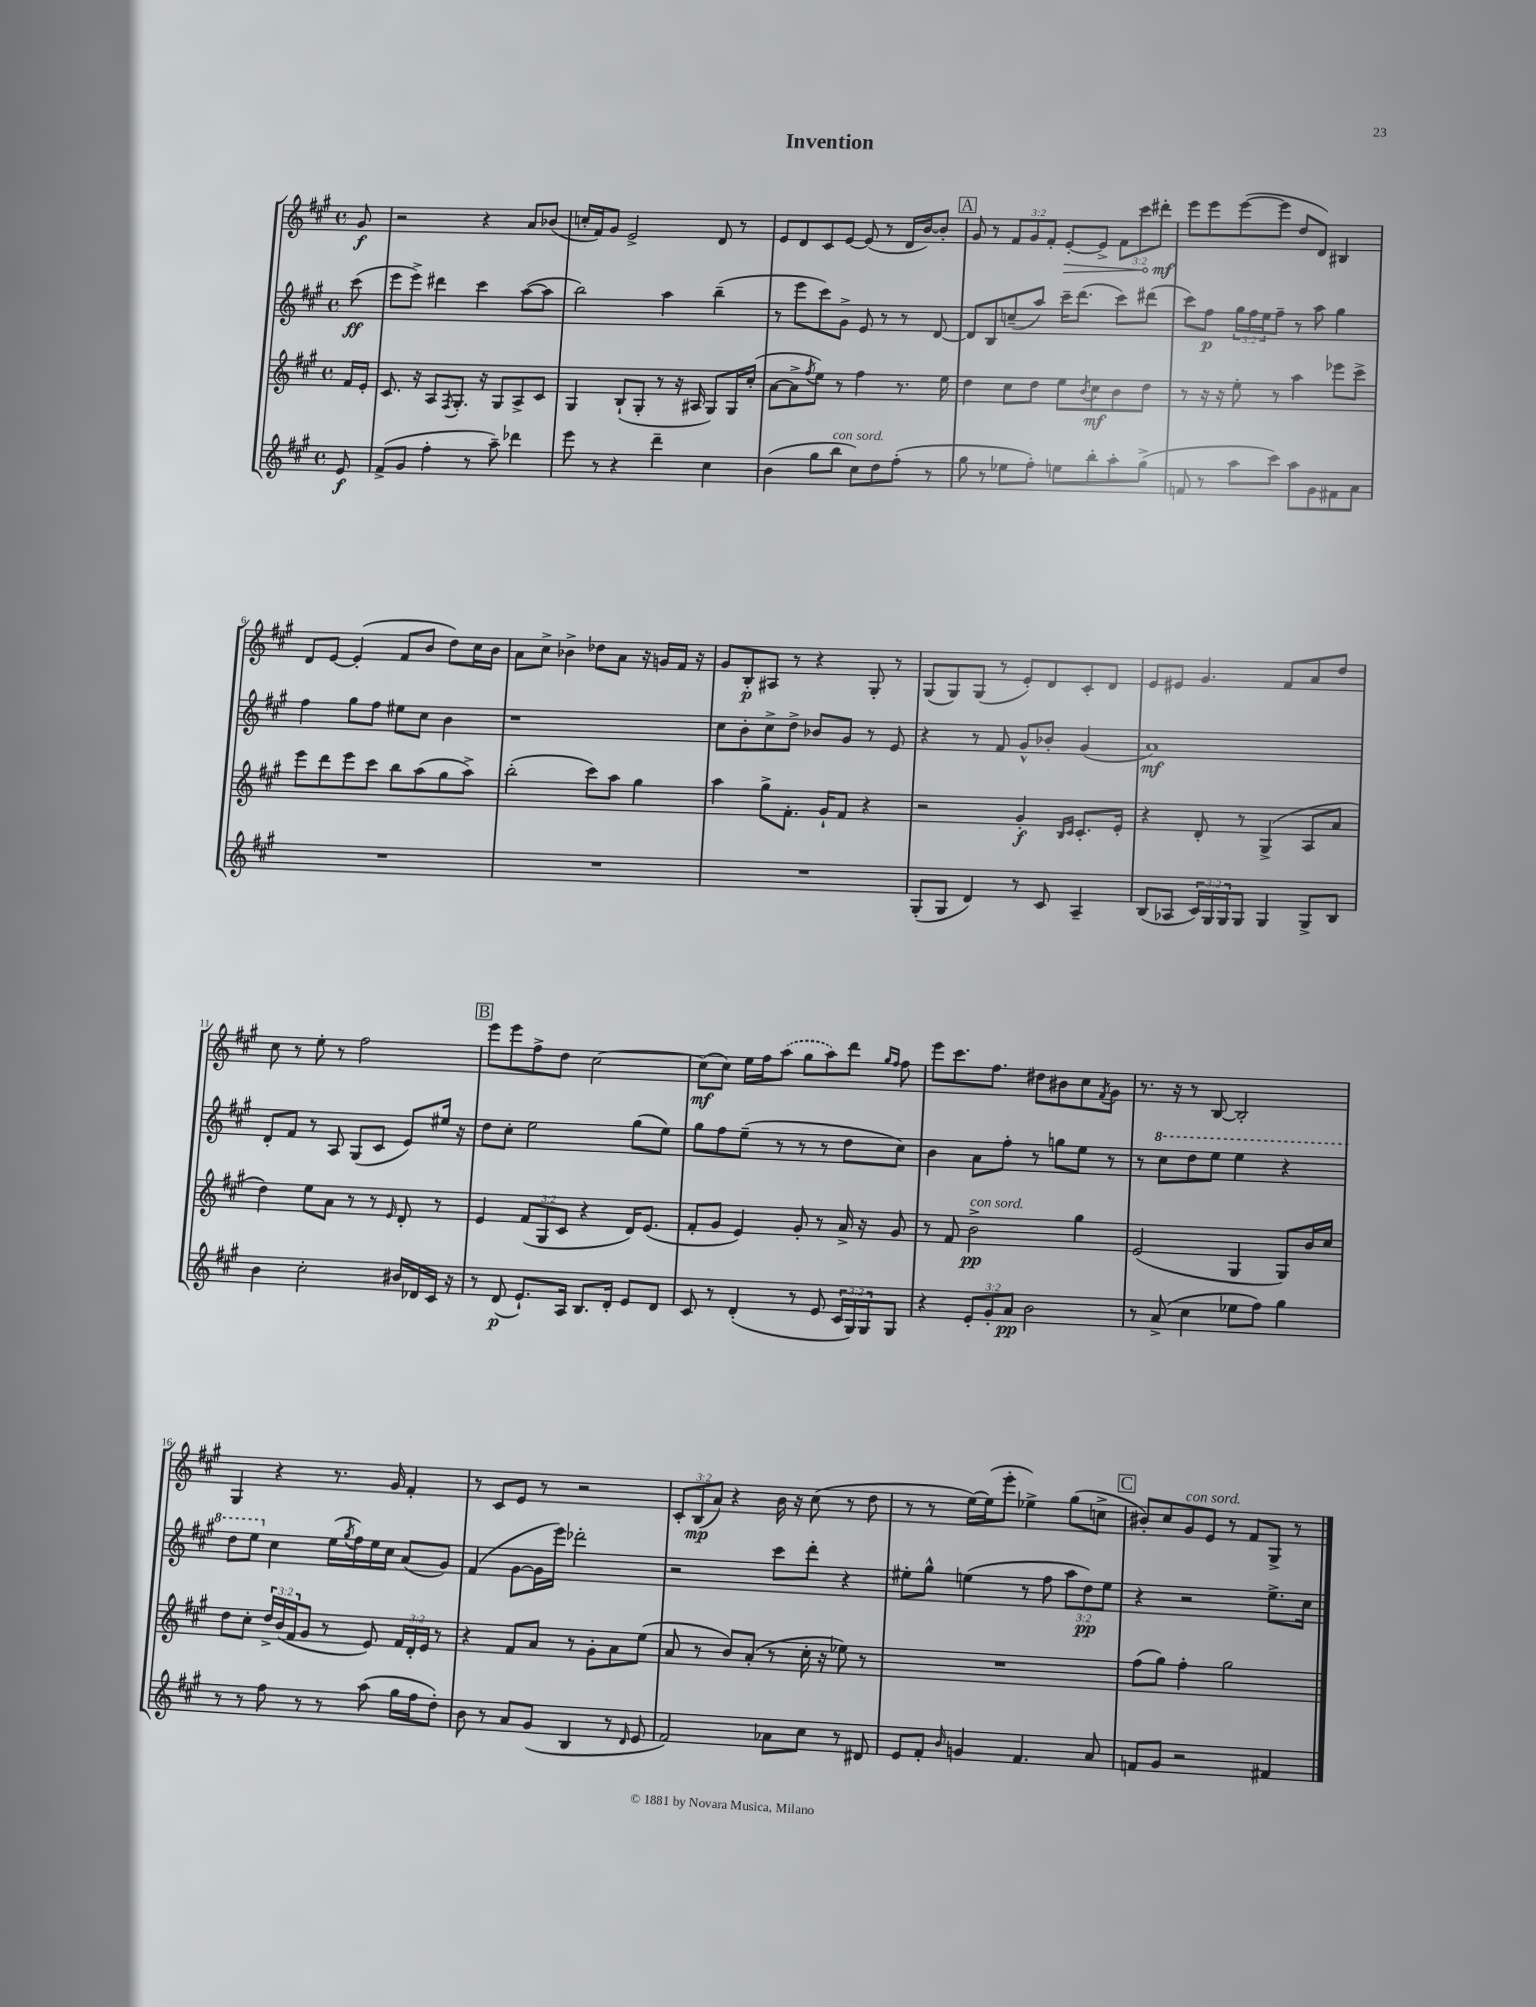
\header { title = "Invention" }
<<
\new StaffGroup <<
\new Staff = "s0" {
    \clef treble \key a \major \defaultTimeSignature \time 4/4 \override Staff.TupletNumber.text = #tuplet-number::calc-fraction-text \partial 8
    gis'8\f |
    r2 r4 a'8 bes'8( |
    c''16-. fis'16) gis'8 e'2-> d'8 r8 |
    e'8 d'8 cis'8 e'8~ e'8( r8 d'16 b'16~) b'8-. |
    \mark \markup { \box "A" } gis'8 r8 \tuplet 3/2 { fis'8 gis'8 fis'8-. } \once \override Hairpin.circled-tip = ##t e'8~-.\> e'8-> \tuplet 3/2 { fis'8 cis'''8 dis'''8-.\mf\! } |
    e'''8 e'''8 e'''8~( e'''8 d''8 d'8) bis4 |
    d'8 e'8~ e'4-.( fis'8 b'8 d''8) cis''16 b'16 |
    a'8 cis''8-> bes'4-> des''8 a'8 r16 g'16 fis'16 r16 |
    gis'8 b8-.\p ais8 r8 r4 gis8-. r8 |
    gis8( gis8) gis8( r8 e'8-.) d'8 cis'8-. d'8 |
    e'8 eis'8 gis'4. fis'8 a'8 d''8 |
    cis''8 r8 e''8-. r8 fis''2 |
    \mark \markup { \box "B" } e'''8 e'''8 fis''8-> d''8 cis''2~ |
    cis''8\mf( cis''8) e''16 fis''16 \once \slurDashed a''8( gis''8 a''8) d'''8 \grace { gis''16 fis''16 } fis''8 |
    e'''8 cis'''8. fis''8. dis''8 bis'8 cis''8 \acciaccatura { fis'8 } gis'8 |
    r8. r16 r8 b8~ b2-. |
    gis4 r4 r8. gis'16 fis'4-. |
    r8 cis'8 e'8 r8 r2 |
    \tuplet 3/2 { cis'8-. b8\mp( a'8) } r4 b'16 r16 cis''8( r8 d''8 |
    r8 r8 e''16~) e''16( e'''8-. ees''4->) gis''8( c''8-> |
    \mark \markup { \box "C" } bis'8-.) cis''8 gis'8^\markup { \italic "con sord." } e'8 r8 fis'8 gis8-> r8 \bar "|." |
}
\new Staff = "s1" {
    \clef treble \key a \major \defaultTimeSignature \time 4/4 \override Staff.TupletNumber.text = #tuplet-number::calc-fraction-text \partial 8
    cis'''8\ff( |
    e'''8 e'''8->) dis'''4 cis'''4 a''8~( a''8 |
    b''2) a''4 b''4--( |
    r8 e'''8 cis'''8) gis'8-> e'8 r8 r8 d'8~ |
    \mark \markup { \box "A" } d'8 b8 c''8--( a''8) cis'''16-- d'''8.( cis'''8) dis'''8( |
    cis'''8) fis''8\p \tuplet 3/2 { gis''16 fis''16 e''16 } fis''8-- r8 a''8 gis''4 |
    fis''4 gis''8 fis''8 eis''8 cis''8 b'4 |
    r1 |
    cis''8 b'8-. cis''8-> d''8-> bes'8 gis'8 r8 e'8 |
    r4 r8 fis'8 gis'8-^ bes'8-. gis'4( |
    a'1\mf) |
    d'8-. fis'8 r8 a8 gis8( cis'8 e'8) eis''16 r16 |
    \mark \markup { \box "B" } d''8 cis''8-. e''2 gis''8( e''8) |
    gis''8 fis''8 e''8--( r8 r8 r8 d''8 cis''8) |
    b'4 a'8 fis''8-. r8 g''8 e''8 r8 |
    r8 \ottava #1 cis'''8 d'''8 e'''8 e'''4 r4 |
    d'''8 e'''8 \ottava #0 cis''4 e''16( \acciaccatura { gis''8 } fis''16) e''16 cis''16 a'8( gis'8) |
    fis'4( gis'8~ gis'16 e'''16) des'''2-. |
    r2 cis'''8 d'''8-. r4 |
    eis''8-. gis''8-^ e''4( r8 fis''8 \tuplet 3/2 { a''8 d''8\pp) e''8 } |
    \mark \markup { \box "C" } r4 r2 e''8.-> cis''16 \bar "|." |
}
\new Staff = "s2" {
    \clef treble \key a \major \defaultTimeSignature \time 4/4 \override Staff.TupletNumber.text = #tuplet-number::calc-fraction-text \partial 8
    fis'16 e'16-. |
    cis'8. r16 a8 \acciaccatura { fis8 } gis8.-. r16 gis8 a8-> cis'8 |
    gis4 b8-!( gis8-. r8 r16 ais16 gis8) gis16 cis''16-.( |
    a'8~ a'8-> \acciaccatura { fis''8 } e''8) r8 fis''4 r8. e''16 |
    \mark \markup { \box "A" } d''4 cis''8 d''8 e''8 \acciaccatura { b'8 } cis''8\mf b'8 d''8 |
    r8 r16 r16 e''8-. r8 a''4 ees'''8 cis'''8-> |
    e'''8 d'''8 e'''8 cis'''8 b''8 a''8( gis''8 a''8->) |
    b''2-.( cis'''8) a''8 gis''4 |
    a''4 gis''8-> fis'8.-. gis'16-! fis'8 r4 |
    r2 gis'4-.\f \grace { b16 cis'16 } cis'8.-. e'16-. |
    r4 d'8-. r8 gis4->( a8 a'8 |
    d''4) e''8 a'8 r8 r8 \grace { e'16 } d'8-. r8 |
    \mark \markup { \box "B" } e'4 \tuplet 3/2 { fis'8( gis8 cis'8 } r4 d'16) e'8.( |
    fis'8-. gis'8 e'4) gis'8-. r8 a'16-> r16 gis'8 |
    r8 fis'8 b'2->\pp^\markup { \italic "con sord." } gis''4 |
    e'2( gis4 gis8) b'16 cis''16 |
    d''8 cis''8-. \tuplet 3/2 { d''16-> b'16( fis'16 } gis'8 r8 e'8) \tuplet 3/2 { fis'16 d'16-. e'16 } r8 |
    r4 fis'8 a'8 r8 gis'8-. a'8 e''8( |
    a'8 r8 b'8) a'8-.( r8 cis''16-. r16 ees''8) r8 |
    R1 |
    \mark \markup { \box "C" } fis''8( gis''8) fis''4-. gis''2 \bar "|." |
}
\new Staff = "s3" {
    \clef treble \key a \major \defaultTimeSignature \time 4/4 \override Staff.TupletNumber.text = #tuplet-number::calc-fraction-text \partial 8
    e'8\f |
    fis'8->( gis'8 fis''4-. r8 a''8--) des'''4 |
    e'''8 r8 r4 d'''4-- cis''4 |
    b'4( gis''8 b''8^\markup { \italic "con sord." } cis''8) d''8 fis''8-.( r8 |
    \mark \markup { \box "A" } gis''8 r8 ees''8 fis''8-.) e''8 b''8-. a''8-. gis''8->( |
    f'8 r8 a''8 cis'''8) a''8 gis'8 fis'8 a'8 |
    R1 |
    R1 |
    R1 |
    gis8-.( gis8 d'4) r8 cis'8 a4-- |
    b8( aes8 \tuplet 3/2 { cis'16) gis16 gis16 } gis8 gis4 gis8-> b8 |
    b'4 cis''2-. bis'16 des'16 cis'16 r16 |
    \mark \markup { \box "B" } r8 d'8\p( e'8.-!) a16 b8. d'16-. e'8 d'8 |
    cis'8 r8 d'4-.( r8 e'8 \tuplet 3/2 { cis'16 gis16) gis16 } gis8 |
    r4 \tuplet 3/2 { e'8-. gis'8-. a'8\pp } b'2 |
    r8 a'8->( cis''4 ees''8 fis''8) gis''4 |
    r8 r8 fis''8 r8 r8 a''8( gis''16 fis''16 d''8-.) |
    b'8 r8 a'8 gis'8( b4 r8 \grace { d'16 } e'8 |
    fis'2) aes'8 cis''8 r8 dis'8 |
    e'8 fis'8-. \grace { b'16 } g'4 fis'4. a'8 |
    \mark \markup { \box "C" } f'8 gis'8 r2 fis'4 \bar "|." |
}
>>
>>
